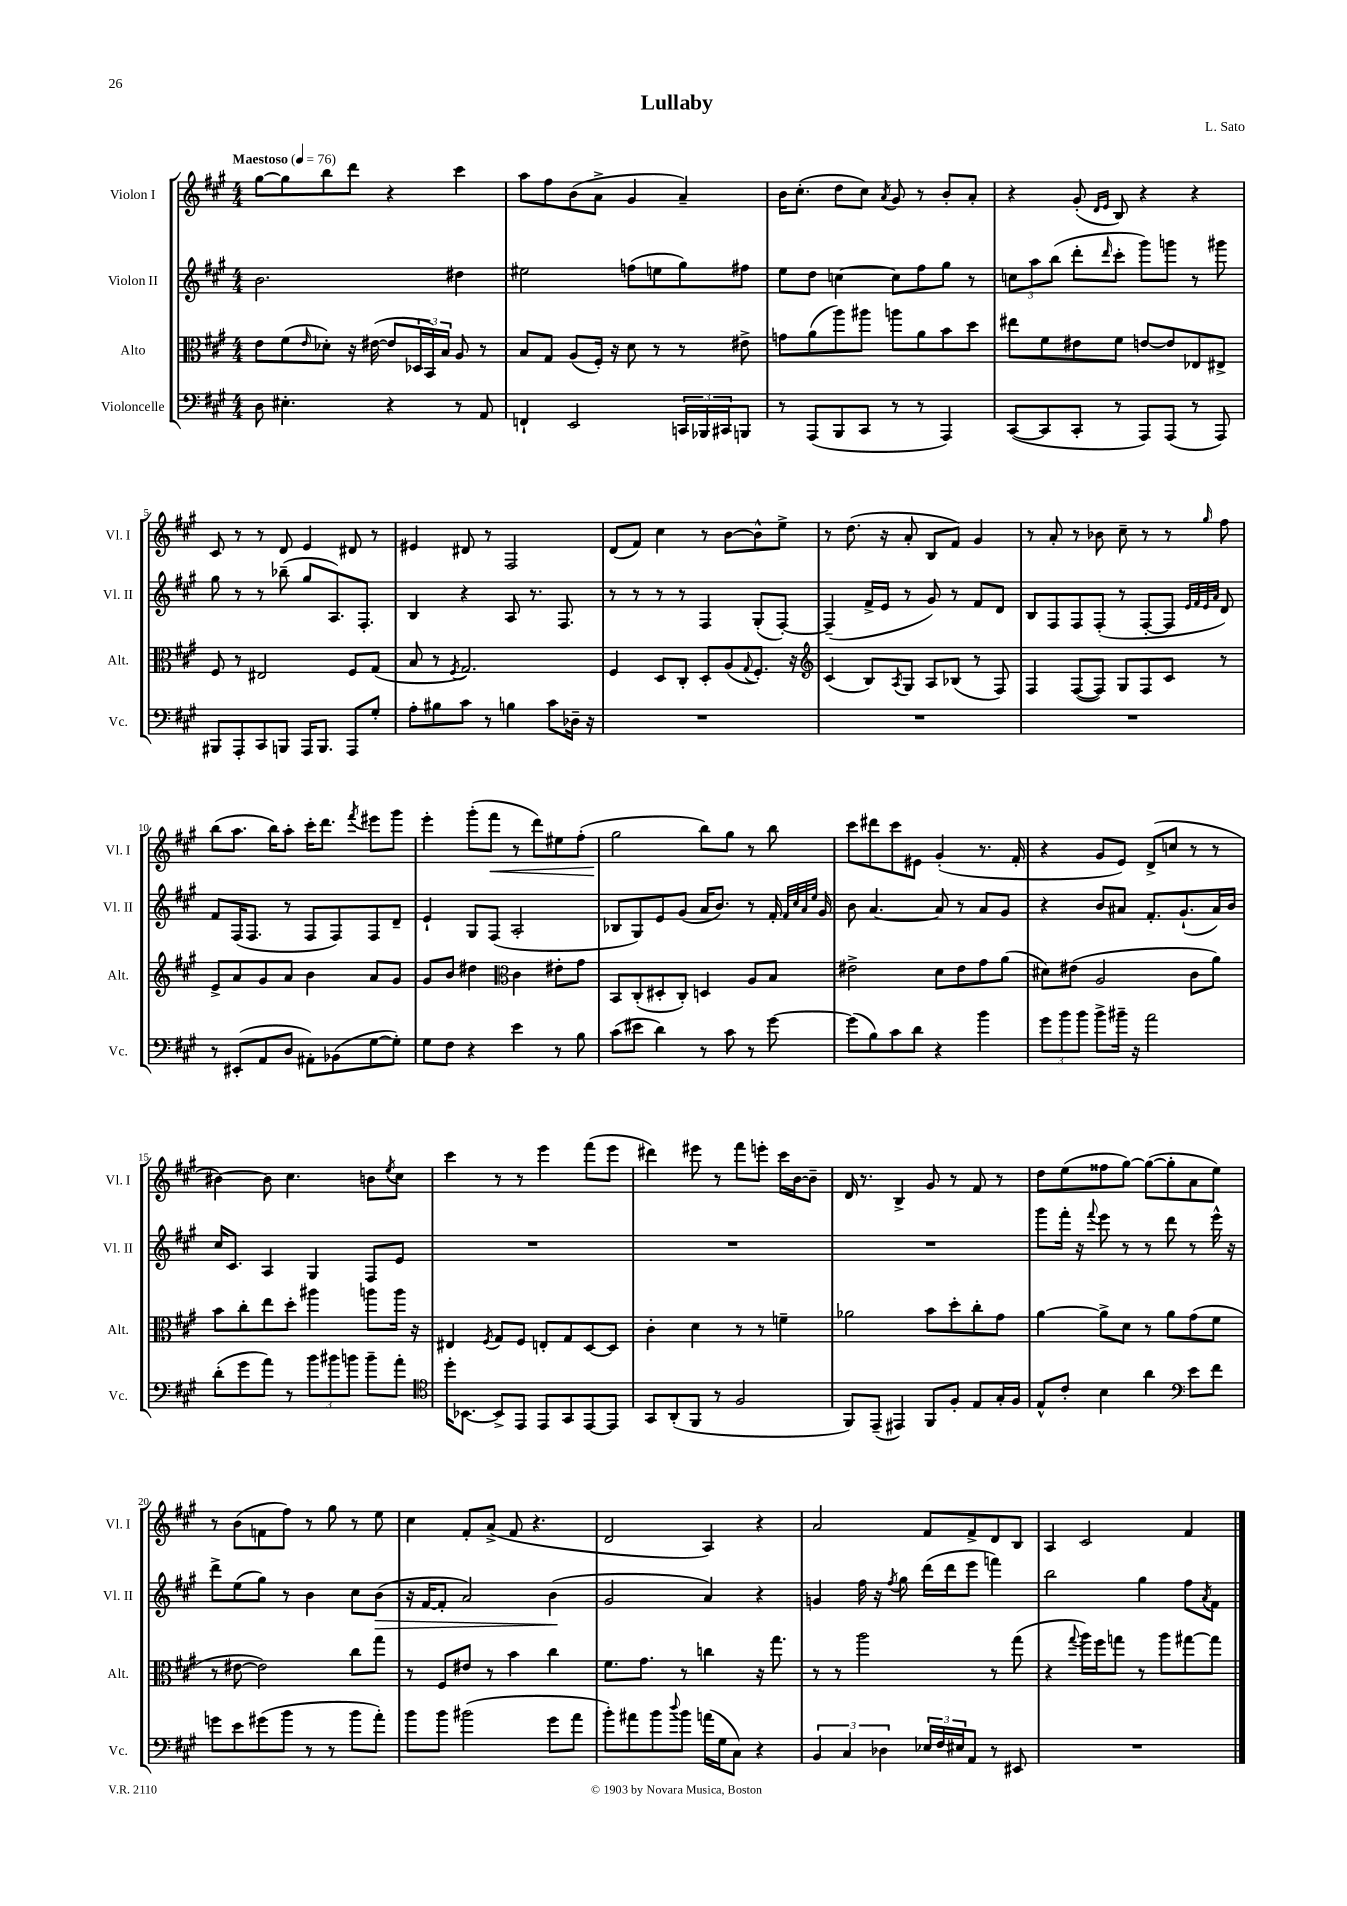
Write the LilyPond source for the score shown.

\header { title = "Lullaby" composer = "L. Sato" }
<<
\new StaffGroup <<
\new Staff = "s0" \with { instrumentName = "Violon I" shortInstrumentName = "Vl. I" } {
    \clef treble \key a \major \numericTimeSignature \time 4/4 \tempo "Maestoso" 4 = 76
    gis''8~ gis''8 b''8 d'''8 r4 cis'''4 |
    a''8 fis''8 b'8( a'8-> gis'4 a'4--) |
    b'16 cis''8.-.( d''8 cis''8) \acciaccatura { a'8 } gis'8 r8 b'8-. a'8-. |
    r4 gis'8-.( \grace { d'16 e'16 } b8) r4 r4 |
    cis'8 r8 r8 d'8 e'4 dis'8 r8 |
    eis'4 dis'8 r8 fis2 |
    d'8( fis'8) cis''4 r8 b'8~ b'8-^ e''8-> |
    r8 d''8.( r16 a'8-. b8 fis'8) gis'4 |
    r8 a'8-. r8 bes'8 cis''8-- r8 r8 \grace { gis''16 } fis''8 |
    b''8( a''8. b''16) a''8-. cis'''16-. d'''8. \acciaccatura { fis'''8 } eis'''8 gis'''8 |
    e'''4-. gis'''8-.( fis'''8\< r8 d'''8) eis''8 fis''8-.( |
    gis''2\! b''8) gis''8 r8 b''8 |
    cis'''8 dis'''8 cis'''8 eis'8 gis'4-.( r8. fis'16-. |
    r4 gis'8 e'8) d'8->( c''8 r8 r8 |
    bis'4~) bis'8 cis''4. b'8 \acciaccatura { e''8 } cis''8 |
    cis'''4 r8 r8 e'''4 fis'''8( e'''8 |
    dis'''4) eis'''8 r8 fis'''8 e'''8-. cis'''16 b'16~ b'8-- |
    d'16 r8. b4-> gis'8 r8 fis'8 r8 |
    d''8 e''8( fisis''8 gis''8~) gis''8~( gis''8-. a'8 e''8) |
    r8 b'8( f'8 fis''8) r8 gis''8 r8 e''8 |
    cis''4 fis'8-. a'8->( fis'8 r4. |
    d'2 a4) r4 |
    a'2 fis'8 fis'8-> d'8 b8 |
    a4 cis'2 fis'4 \bar "|." |
}
\new Staff = "s1" \with { instrumentName = "Violon II" shortInstrumentName = "Vl. II" } {
    \clef treble \key a \major \numericTimeSignature \time 4/4
    b'2. dis''4 |
    eis''2 f''8( e''8 gis''8) fis''8 |
    e''8 d''8 c''4~ c''8 fis''8 gis''8 r8 |
    \tuplet 3/2 { c''8 a''8 b''8( } d'''8-. \grace { d'''16 } cis'''8-. gis'''8) g'''8 r8 gis'''8 |
    gis''8 r8 r8 bes''8--( gis''8 a8.) fis8.-. |
    b4 r4 a8 r8. fis8. |
    r8 r8 r8 r8 fis4 gis8-.( fis8~-.) |
    fis4--( fis'16-> e'16 r8 gis'8) r8 fis'8 d'8 |
    b8 fis8 fis8 fis8-.( r8 fis8~-. fis8 \grace { e'32 fis'32 e'32 a'32 } d'8) |
    fis'8 fis16( fis8. r8 fis8 fis8) fis8 d'8-- |
    e'4-! gis8 fis8( a2-. |
    bes8 gis8) e'8 gis'8( a'16 b'8.) r8 fis'16-. \grace { fis'32 cis''32 a'32 e''32 } gis'16 |
    b'8 a'4.~ a'8 r8 a'8 gis'8 |
    r4 b'8 ais'8 fis'8.-. gis'8.-!( ais'16) b'16 |
    cis''16 cis'8. a4 gis4 fis8 e'8 |
    R1 |
    R1 |
    R1 |
    gis'''8 fis'''16-. r16 \appoggiatura { fis'''8 } e'''8 r8 r8 d'''8 r8 e'''16-^ r16 |
    d'''8-> e''8( gis''8) r8 b'4 cis''8 b'8\>( |
    r16 fis'16~ fis'8-. a'2) b'4\!( |
    gis'2 a'4) r4 |
    g'4 fis''16 r16 \acciaccatura { fis''8 } gis''8 d'''16( d'''16 e'''8 f'''4) |
    b''2 gis''4 fis''8 \acciaccatura { a'8 } fis'8 \bar "|." |
}
\new Staff = "s2" \with { instrumentName = "Alto" shortInstrumentName = "Alt." } {
    \clef alto \key a \major \numericTimeSignature \time 4/4
    e'8 fis'8( \grace { e'16 } des'8-.) r16 eis'16~( eis'8 \tuplet 3/2 { des16 b,16) b16 } a8 r8 |
    b8 gis8 a8( fis16-.) r16 d'8 r8 r8 eis'8-> |
    g'8 a'8( a''8) ais''8 a''8 a'8 b'8 d''8 |
    eis''8 fis'8 eis'8 fis'8 e'8~ e'8 ees8 eis8-> |
    fis8 r8 eis2 fis8 gis8( |
    b8 r8 \acciaccatura { fis8 } gis2.) |
    fis4 d8 cis8-. d8-. a8( \appoggiatura { gis8 } fis8.-.) r16 |
    \clef treble cis'4( b8) \acciaccatura { a8 } gis8 a8 bes8( r8 fis8) |
    fis4 fis8~( fis8) gis8 fis8 cis'8 r8 |
    e'8-> a'8 gis'8 a'8 b'4 a'8 gis'8 |
    gis'8 b'8 dis''4 \clef alto cis'4 eis'8-. gis'8 |
    b,8 cis8-.( dis8-. cis8-.) d4 a8 b8 |
    eis'2-> d'8 eis'8 gis'8 a'8( |
    dis'8) eis'8( a2 cis'8 a'8) |
    b'8 cis''8-. e''8 d''8-. ais''4 a''8 a''16 r16 |
    eis4 \acciaccatura { fis8 } gis8 fis8 e8-. gis8 d8~ d8 |
    cis'4-. d'4 r8 r8 f'4-- |
    aes'2 b'8 d''8-. cis''8-. gis'8 |
    a'4~ a'8-> d'8 r8 a'8 gis'8( fis'8 |
    r8 eis'8~ eis'2) cis''8 gis''8 |
    r8 fis8 eis'8 r8 b'4 cis''4 |
    fis'8. gis'8. r8 c''4 r16 gis''8. |
    r8 r8 a''2 r8 gis''8( |
    r4 \appoggiatura { gis''8 } a''16) fis''16 g''8 r8 a''8 gis''8~ gis''8 \bar "|." |
}
\new Staff = "s3" \with { instrumentName = "Violoncelle" shortInstrumentName = "Vc." } {
    \clef bass \key a \major \numericTimeSignature \time 4/4
    d8 eis4.-. r4 r8 a,8 |
    f,4-! e,2 \tuplet 3/2 { c,16 bes,,16 cis,16 } b,,8 |
    r8 a,,8( b,,8 cis,8 r8 r8 a,,4) |
    cis,8~( cis,8 cis,8-. r8 a,,8) a,,8( r8 a,,8) |
    bis,,8 a,,8-. cis,8 b,,8 a,,16 b,,8. a,,8 gis8-. |
    a8-. bis8 cis'8 r8 b4 cis'8 des16-- r16 |
    R1 |
    R1 |
    R1 |
    r8 eis,8-.( a,8 d8 ais,8-.) bes,8( gis8~ gis8-.) |
    gis8 fis8 r4 e'4 r8 b8 |
    cis'8( eis'8 d'4) r8 cis'8 r8 gis'8~ |
    gis'8( b8) cis'8 d'8 r4 b'4 |
    \tuplet 3/2 { gis'8 b'8 b'8 } b'8-> bis'16-- r16 a'2 |
    d'8-.( gis'8 a'8) r8 \tuplet 3/2 { b'8 bis'8 b'8 } b'8-- a'8-. |
    \clef tenor d''16-. bes,8.~ bes,8-> e,8 e,8 gis,8 e,8~ e,8 |
    gis,8 a,8-.( fis,8 r8 fis2 |
    fis,8) e,8--( eis,4) fis,8 fis8-. e8 gis16-. fis16 |
    e8-^ cis'8-. b4 a'4 \clef bass e'8 fis'8 |
    g'8 e'8 gis'8( b'8 r8 r8 b'8 a'8-.) |
    b'8 b'8 bis'2( gis'8 a'8 |
    b'8-.) ais'8 b'8 \appoggiatura { d''8 } b'8 a'16( gis16 cis8) r4 |
    \tuplet 3/2 { b,4 cis4 des4 } \tuplet 3/2 { ees16 fis16 eis16 } a,8 r8 eis,8 |
    R1 \bar "|." |
}
>>
>>
